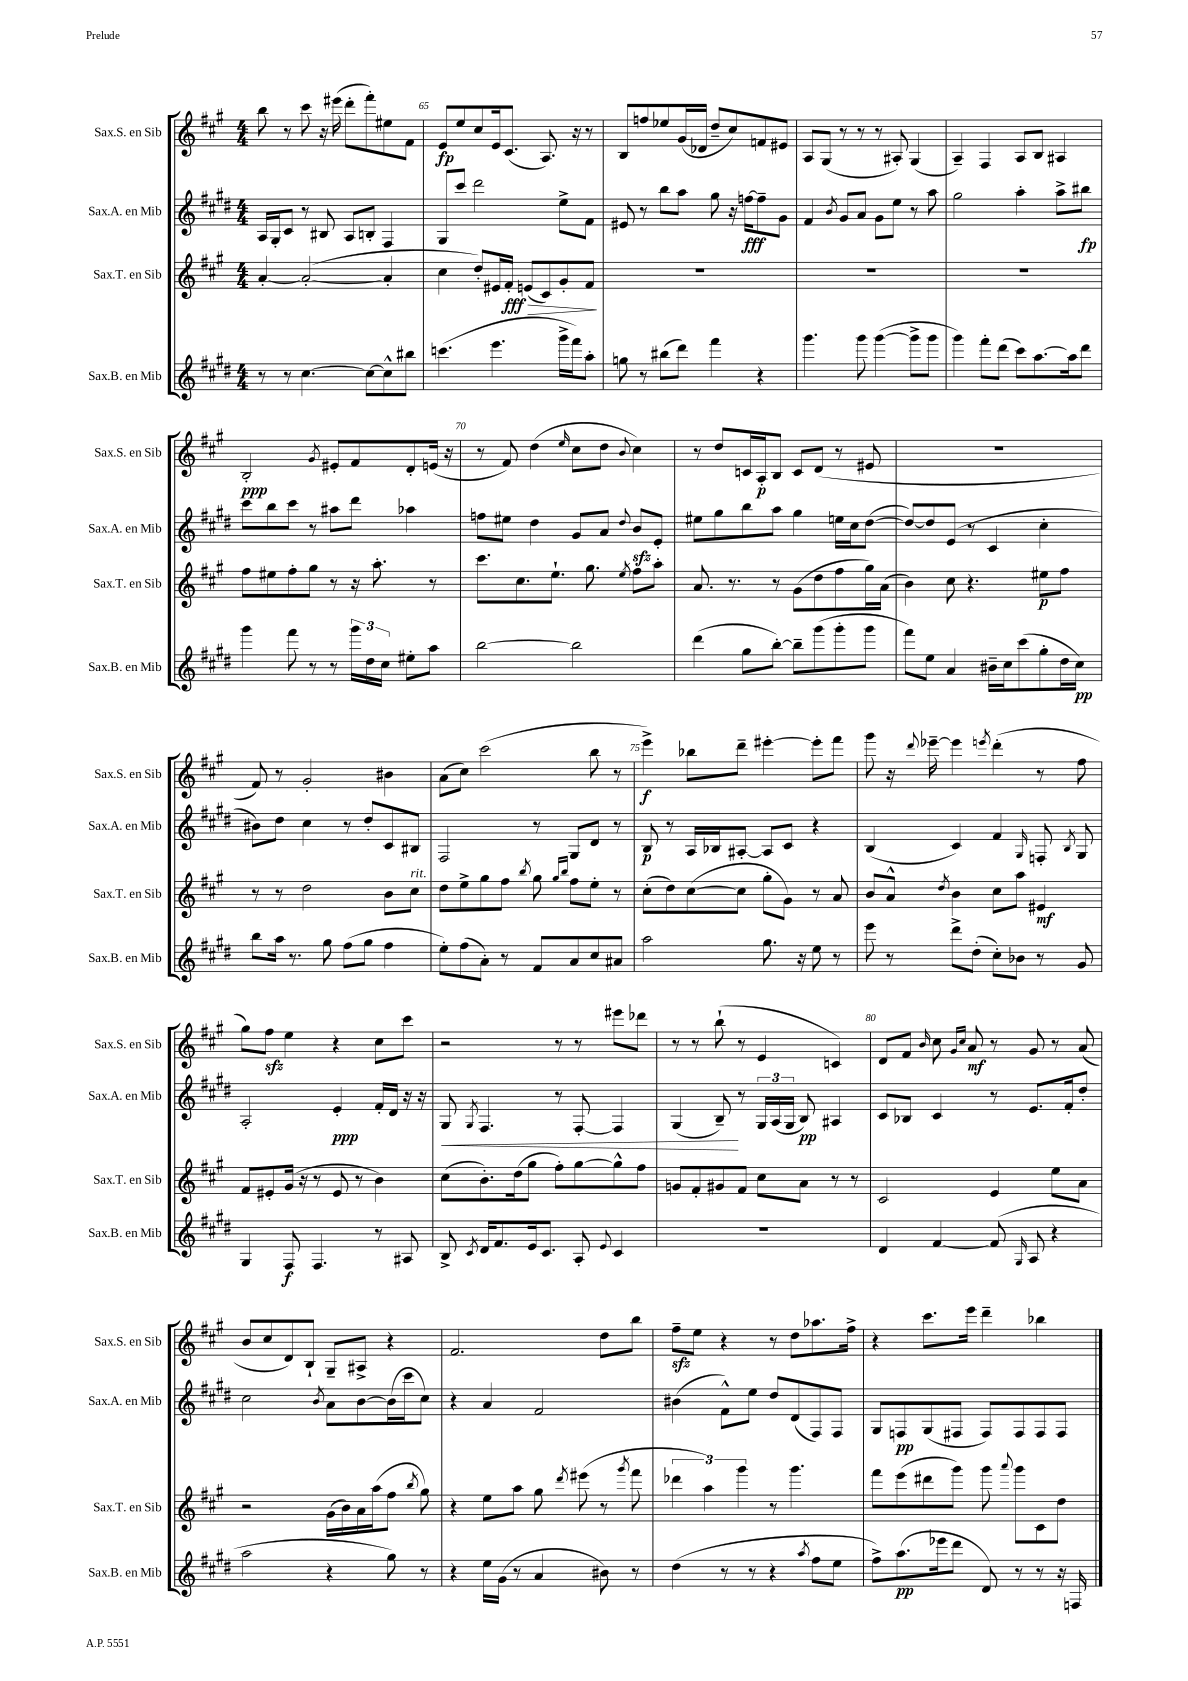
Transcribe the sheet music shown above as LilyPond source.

<<
\new StaffGroup <<
\new Staff = "s0" \with { instrumentName = "Sax.S. en Sib" shortInstrumentName = "Sax.S. en Sib" } {
    \clef treble \key a \major \numericTimeSignature \time 4/4
    \autoBeamOff b''8 r8 cis'''8 r16 eis'''16( d'''8[-. fis'''8-.) eis''8 fis'8] |
    e'8[\fp e''8 cis''8 e'16 cis'8.]( a8.) r16 r8 |
    b8[ f''8 ees''8 gis'16( des'16] d''8[-- cis''8) f'8 eis'8] |
    a8[ gis8]( r8 r8 r8 ais8-.) gis4( |
    a4--) fis4 a8[ b8] ais4 |
    b2-.\ppp \acciaccatura { gis'8 } eis'8[-. fis'8 d'8-. e'16]( r16 |
    r8 fis'8) d''4( \grace { e''16 } cis''8[ d''8] \appoggiatura { b'8 } cis''4) |
    r8 d''8[ c'16 a16-.\p b8] c'8[ d'8]( r8 eis'8 |
    R1 |
    fis'8) r8 gis'2-. bis'4 |
    a'8[( cis''8]) cis'''2( b''8 r8 |
    e'''4->\f) bes''8[ d'''8]-- eis'''4~-. eis'''8[-. fis'''8] |
    gis'''8 r16 \appoggiatura { d'''8 } ees'''16~-- ees'''4 \acciaccatura { e'''8 } d'''4-.( r8 fis''8 |
    gis''8[) fis''8]\sfz e''4 r4 cis''8[ cis'''8] |
    r2 r8 r8 eis'''8[ des'''8] |
    r8 r8 b''8-!( r8 e'4 c'4) |
    d'8[ fis'8] \grace { b'16 } cis''8 \grace { gis'16[ cis''16] } a'8\mf r8 gis'8 r8 a'8( |
    b'8[ cis''8 d'8) b8]-! gis8[-- ais8]-> r4 |
    fis'2. d''8[ b''8] |
    fis''8[--\sfz e''8] r4 r8 d''8[ aes''8. fis''16]-> |
    r4 cis'''8.[ e'''16] d'''4-- bes''4 \bar "|." |
}
\new Staff = "s1" \with { instrumentName = "Sax.A. en Mib" shortInstrumentName = "Sax.A. en Mib" } {
    \clef treble \key e \major \numericTimeSignature \time 4/4
    \autoBeamOff a16[ gis16-. cis'8] r8 bis8 a8[ b8]-. fis4 |
    gis8[ cis'''8] dis'''2 e''8[-> fis'8] |
    eis'8 r8 b''8[ a''8] gis''8 r16 f''16[~\fff f''8-- gis'8] |
    fis'4 \acciaccatura { b'8 } gis'8[ a'8] gis'8[ e''8] r8 a''8 |
    gis''2 a''4-. a''8[-> bis''8]\fp |
    cis'''8[ b''8 cis'''8] r8 ais''8[ dis'''8] aes''4 |
    f''8[ eis''8] dis''4 gis'8[ a'8] \appoggiatura { dis''8 } b'8[\sfz e'8]-. |
    eis''8[ gis''8 b''8 a''8] gis''4 e''16[ cis''16 dis''8]~( |
    dis''8[~) dis''8 e'8]( r8 cis'4 cis''4-. |
    bis'8[) dis''8] cis''4 r8 dis''8[-. cis'8 bis8] |
    fis2 r8 gis8[ dis'8] r8 |
    b8\p r8 a16[ bes16 ais8]~-. ais8[ cis'8] r4 |
    b4( cis'4) fis'4 \grace { gis16 } f8-. \acciaccatura { b8 } gis8 |
    a2-. e'4-.\ppp fis'16[-. dis'16] r16 r16 |
    gis8\< \acciaccatura { gis8 } fis4. r8 fis8~-. fis4 |
    gis4( b8--\!) r8 \tuplet 3/2 { gis16[ a16( gis16] } b8\pp) ais4 |
    cis'8[ bes8] cis'4 r8 e'8.[ fis'16-. dis''8]-. |
    cis''2 \acciaccatura { b'8 } a'8[ b'8~ b'16( cis'''16 cis''8]) |
    r4 a'4 fis'2 |
    bis'4( fis'8[-^) e''8] dis''8[ dis'8( fis8) fis8] |
    gis8[ f8\pp gis8( fis8] fis8[) fis8 fis8 fis8] \bar "|." |
}
\new Staff = "s2" \with { instrumentName = "Sax.T. en Sib" shortInstrumentName = "Sax.T. en Sib" } {
    \clef treble \key a \major \numericTimeSignature \time 4/4
    \autoBeamOff a'4~-. a'2~-.( a'4-. |
    cis''4 d''8[-.) eis'16 fis'16]-.\fff\> e'8[( cis'8) gis'8-. fis'8]\! |
    R1 |
    R1 |
    R1 |
    fis''8[ eis''8 fis''8-. gis''8] r8 r16 a''8.-. r8 |
    cis'''8.[ cis''8. e''8.]-! gis''8. \acciaccatura { e''8 } fis''8[ a''8]-. |
    a'8. r8. r8 gis'8[( d''8 fis''8 gis''16) a'16]( |
    b'4) cis''8 r4. eis''8[\p fis''8] |
    r8 r8 d''2 b'8[ cis''8]^\markup { \italic "rit." } |
    d''8[ e''8-> gis''8 fis''8] \acciaccatura { b''8 } gis''8 \grace { gis''16[ b''16] } fis''8[ e''8]-. r8 |
    cis''8[-.( d''8) cis''8~( cis''8] gis''8[-. gis'8]) r8 a'8 |
    b'8[ a'8]-^ \acciaccatura { d''8 } b'4 cis''8[ a''8] eis'4\mf |
    fis'8[ eis'8-. gis'16]( r16 r8 eis'8 r8 b'4) |
    cis''8[( b'8.-.) d''16( gis''8] fis''8[-.) gis''8~ gis''8-^ fis''8] |
    g'8[ fis'8-. gis'8 fis'8] cis''8[ a'8] r8 r8 |
    cis'2 e'4 e''8[ a'8] |
    r2 gis'16[( b'16) a'16 a''16( fis''8] \acciaccatura { b''8 } gis''8) |
    r4 e''8[ a''8] gis''8 \acciaccatura { d'''8 } eis'''8( r8 \acciaccatura { gis'''8 } fis'''8 |
    \tuplet 3/2 { des'''4 a''4) gis'''4 } r8 gis'''4. |
    fis'''8[ e'''8( dis'''8 gis'''8]) gis'''8 \appoggiatura { a'''8 } gis'''8[ cis'8 d''8] \bar "|." |
}
\new Staff = "s3" \with { instrumentName = "Sax.B. en Mib" shortInstrumentName = "Sax.B. en Mib" } {
    \clef treble \key e \major \numericTimeSignature \time 4/4
    \autoBeamOff r8 r8 cis''4.~ cis''8[~ cis''8-^ bis''8] |
    c'''4.( e'''4. gis'''16[-> fis'''16) a''8]-. |
    g''8 r8 bis''8[( dis'''8]) fis'''4 r4 |
    gis'''4. gis'''8 gis'''4~( gis'''8[-> gis'''8] |
    gis'''4) fis'''8[-. dis'''8]( cis'''8[) a''8.~ a''16 dis'''8] |
    gis'''4 fis'''8 r8 r8 \tuplet 3/2 { gis'''16[ dis''16 cis''16] } eis''8[-. a''8] |
    b''2~ b''2 |
    dis'''4( gis''8[ b''8]~-.) b''8[-- gis'''8( gis'''8-. gis'''8] |
    fis'''8[) e''8] a'4 bis'16[-- cis''16 cis'''8( gis''8-. dis''16 cis''16]\pp) |
    b''8[ a''16] r8. gis''8 fis''8[( gis''8] fis''4 |
    e''8[-.) fis''8( a'8]-.) r8 fis'8[ a'8 cis''8 ais'8] |
    a''2 gis''8. r16 e''8 r8 |
    e'''8 r8 dis'''8[-> dis''8]-.( cis''8[-.) bes'8] r8 gis'8 |
    gis4 fis8\f fis4. r8 ais8 |
    b8-> \acciaccatura { cis'8 } dis'16[ fis'8. e'16 cis'8.] a8-. \appoggiatura { e'8 } cis'4 |
    R1 |
    dis'4 fis'4~ fis'8( \grace { gis16 } a8 r4 |
    a''2 r4 gis''8) r8 |
    r4 e''16[ gis'16]( r8 a'4 bis'8) r8 |
    dis''4( r8 r8 r4 \acciaccatura { a''8 } fis''8[ e''8] |
    fis''8[->) a''8.\pp( ees'''16 dis'''8] dis'8) r8 r8 r16 f16 \bar "|." |
}
>>
>>
\layout { \context { \Score currentBarNumber = #64 \override BarNumber.break-visibility = ##(#f #t #t) barNumberVisibility = #(every-nth-bar-number-visible 5) } }
